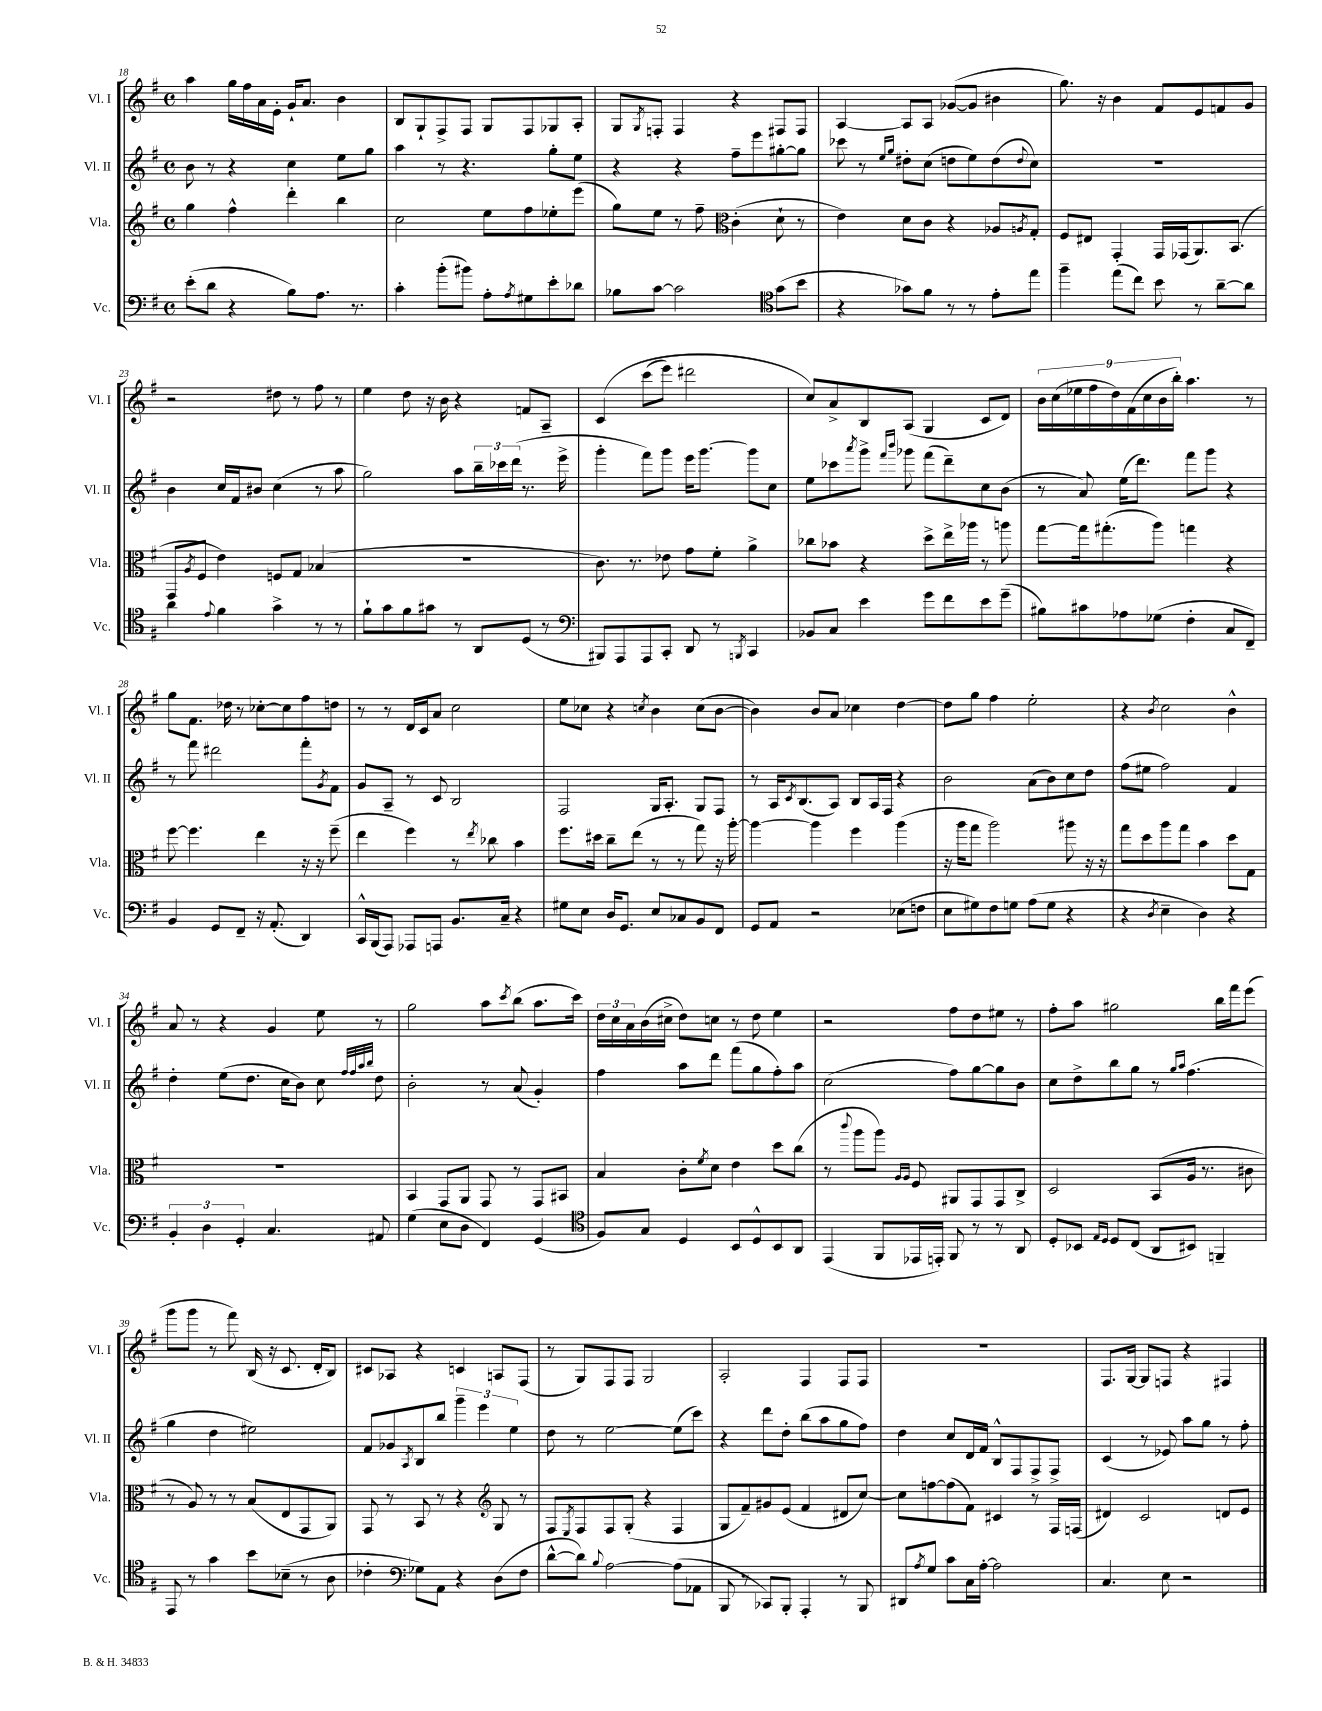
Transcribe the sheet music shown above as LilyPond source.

<<
\new StaffGroup <<
\new Staff = "s0" \with { instrumentName = "Vl. I" shortInstrumentName = "Vl. I" } {
    \clef treble \key g \major \defaultTimeSignature \time 4/4
    a''4 g''16 fis''16 a'16 e'16-. g'16-! a'8. b'4 |
    b8 g8-! fis8-> fis8 g8 fis8 ges8 a8-. |
    g8 \acciaccatura { g8 } f8-. f4 r4 fis8 fis8 |
    a4~ a8 a8 ges'8~( ges'8 bis'4 |
    g''8.) r16 b'4 fis'8 e'8 f'8 g'8 |
    r2 dis''8 r8 fis''8 r8 |
    e''4 d''8 r16 b'16 r4 f'8 a8-- |
    c'4\( c'''8( e'''8) dis'''2 |
    c''8\) a'8-> b8 a8( g4 c'8 d'8) |
    \tuplet 9/8 { b'16 c''16( ees''16 fis''16 d''16) fis'16( c''16 b'16 b''16-.) } a''4. r8 |
    g''8 fis'8. des''16 r8 ces''8~-. ces''8 fis''8 d''8 |
    r8 r8 d'16 c'16 a'8 c''2 |
    e''8 ces''8 r4 \acciaccatura { c''8 } b'4 c''8( b'8~ |
    b'4) b'8 a'8 ces''4 d''4~ |
    d''8 g''8 fis''4 e''2-. |
    r4 \acciaccatura { b'8 } c''2 b'4-^ |
    a'8 r8 r4 g'4 e''8 r8 |
    g''2 a''8 \acciaccatura { c'''8 } b''8( a''8. c'''16) |
    \tuplet 3/2 { d''16 c''16 a'16 } b'16( cis''16-> d''8) c''8 r8 d''8 e''4 |
    r2 fis''8 d''8 eis''8 r8 |
    fis''8-. a''8 gis''2 b''16 fis'''16 e'''8( |
    g'''8 g'''8 r8 fis'''8) b16( r16 c'8. d'16-. b8) |
    cis'8 aes8 r4 c'4 a8 fis8( |
    r8 g8) fis8 fis8 g2 |
    a2-. fis4 fis8 fis8 |
    R1 |
    fis8. g16~ g8 f8 r4 fis4 \bar "|." |
}
\new Staff = "s1" \with { instrumentName = "Vl. II" shortInstrumentName = "Vl. II" } {
    \clef treble \key g \major \defaultTimeSignature \time 4/4
    b'8 r8 r4 c''4 e''8 g''8 |
    a''4 r8 r4. g''8-. e''8 |
    r4 r4 fis''8-- e'''8 gis''8~-. gis''8 |
    ces'''8 r8 \grace { e''16 g''16 } dis''8-. c''8( d''8 e''8) d''8( \appoggiatura { d''8 } c''8) |
    R1 |
    b'4 c''16 fis'16 bis'8 c''4( r8 a''8 |
    g''2) a''8 \tuplet 3/2 { b''16-- ces'''16 d'''16( } r8. e'''16-> |
    g'''4-. fis'''8) g'''8 e'''16 g'''8.~ g'''8 c''8 |
    e''8 ces'''8 \acciaccatura { a'''8 } g'''8-> \grace { fis'''16 b'''16 } ges'''8 fis'''8( d'''8--) c''8 b'8( |
    r8 a'8) e''16( d'''8.) fis'''8 g'''8 r4 |
    r8 fis'''8 dis'''2 fis'''8-. \acciaccatura { g'8 } fis'8 |
    g'8 a8-- r8 c'8 b2 |
    fis2 g16 a8.-. g8 fis8 |
    r8 a16 \acciaccatura { c'8 } b8.( a8) b8 a16 fis16 r4 |
    b'2 a'8( b'8) c''8 d''8 |
    fis''8( eis''8 fis''2) fis'4 |
    d''4-. e''8( d''8. c''16 b'8) c''8 \grace { fis''32 fis''32 a''32 b''32 } d''8 |
    b'2-. r8 a'8( g'4-.) |
    fis''4 a''8 d'''8 fis'''8( g''8 fis''8-.) a''8 |
    c''2( fis''8) g''8~ g''8 b'8 |
    c''8 d''8-> b''8 g''8 r8 \grace { g''16 a''16 } fis''4.( |
    g''4 d''4 eis''2) |
    fis'8 ges'8 \acciaccatura { a8 } b8 b''8 \tuplet 3/2 { g'''4-- e'''4 e''4 } |
    d''8 r8 e''2~ e''8( c'''8) |
    r4 d'''8 d''8-. b''8( a''8 g''8 fis''8) |
    d''4 c''8 d'16 fis'16 b8-^ fis8 fis8-> fis8-> |
    c'4( r8 ees'8) a''8 g''8 r8 fis''8-. \bar "|." |
}
\new Staff = "s2" \with { instrumentName = "Vla." shortInstrumentName = "Vla." } {
    \clef treble \key g \major \defaultTimeSignature \time 4/4
    g''4 fis''4-^ d'''4-. b''4 |
    c''2 e''8 fis''8 ees''8-. e'''8( |
    g''8) e''8 r8 fis''8-- \clef alto c'4-.( d'8-! r8 |
    e'4) d'8 c'8 r4 aes8 \acciaccatura { a8 } g8-. |
    fis8 eis8 g,4-. g,16 ges,16( a,8.) b,8.( |
    g,8 \acciaccatura { a8 } fis8 e'4) f8 g8 bes4( |
    R1 |
    c'8.) r8. ees'8 g'8 fis'8-. a'4-> |
    ces''8 bes'8 r4 d''8-> e''16-> aes''16 r8 a''8 |
    g''8~ g''16 gis''8.-.( a''8) g''4 r4 |
    fis''8~ fis''4. e''4 r16 r16 fis''8--( |
    e''4 fis''4) r8 \acciaccatura { e''8 } ces''8 b'4 |
    fis''8. dis''16 c''8-- e''8( r8 r8 g''8) r16 a''16~-. |
    a''4~ a''4 fis''4 a''4( |
    r16 a''16 g''8 a''2) ais''8 r16 r16 |
    g''8 d''8 a''8 g''8 b'4 d''8 g8 |
    R1 |
    b,4 g,8 a,8 g,8 r8 g,8 bis,8 |
    b4 c'8-. \acciaccatura { fis'8 } d'8 e'4 d''8 c''8( |
    r8 \appoggiatura { c'''8 } a''8 a''8) \grace { a16 a16 } fis8 ais,8 g,8 g,8 c8-> |
    d2 b,8( a16 r8. cis'8 |
    r8 a8) r8 r8 b8( e8 g,8 a,8) |
    g,8 r8 b,8 r8 r4 \clef treble g8 r8 |
    fis8 \acciaccatura { e8 } fis8 fis8 g8-.( r4 fis4 |
    g8 fis'8--) gis'8 e'8( fis'4 dis'8 c''8~) |
    c''8 f''8~ f''8( fis'8) cis'4 r8 fis16 f16( |
    dis'4) c'2 d'8 e'8 \bar "|." |
}
\new Staff = "s3" \with { instrumentName = "Vc." shortInstrumentName = "Vc." } {
    \clef bass \key g \major \defaultTimeSignature \time 4/4
    e'8-.( d'8 r4 b8) a8. r8. |
    c'4-. b'8-.( bis'8) a8-. \acciaccatura { a8 } gis8 e'8-. des'8 |
    bes8 c'8~ c'2 \clef tenor g'8( b'8 |
    r4 ges'8) fis'8 r8 r8 e'8-. e''8 |
    fis''4-- e''8( c''8) b'8 r8 a'8~-- a'8 |
    a'4 \appoggiatura { e'8 } fis'4 g'4-> r8 r8 |
    fis'8-! g'8 fis'8 gis'8 r8 a,8 d8( r8 |
    \clef bass bis,,8) a,,8 a,,8 c,8-. d,8 r8 \acciaccatura { b,,8 } c,4 |
    bes,8 c8 e'4 g'8 fis'8 e'8 g'8--( |
    bis8) cis'8 aes8 ges8( fis4-. c8 fis,8--) |
    b,4 g,8 fis,8-- r16 a,8.-.( d,4) |
    c,16-^ b,,16( a,,8) aes,,8 a,,8 b,8. c16-- r4 |
    gis8 e8 d16 g,8. e8 ces8 b,8 fis,8 |
    g,8 a,8 r2 ees8( f8 |
    e8 gis8) fis8 g8 a8( g8 r4 |
    r4 \acciaccatura { d8 } e4-- d4) r4 |
    \tuplet 3/2 { b,4-. d4 g,4-. } c4. ais,8 |
    g4( e8 d8 fis,4) g,4( |
    \clef tenor fis8) g8 d4 b,8 d8-^ b,8 a,8 |
    e,4( fis,8 ees,16 e,16-.) fis,8 r8 r8 a,8 |
    d8-. bes,8 \grace { e16 d16 } d8 c8( a,8 bis,8) f,4-- |
    e,8 r8 g'4 b'8 bes8--( r8 a8 |
    ces'4-. \clef bass ges8) a,8 r4 d8( fis8 |
    d'8~-^ d'8) \appoggiatura { b8 } a2~ a8( aes,8 |
    b,,8 r8 ces,8) b,,8-. a,,4-. r8 b,,8 |
    dis,8 \acciaccatura { a8 } g8 c'8 c16 a16~-. a2 |
    c4. e8 r2 \bar "|." |
}
>>
>>
\layout { \context { \Score currentBarNumber = #18 } }
